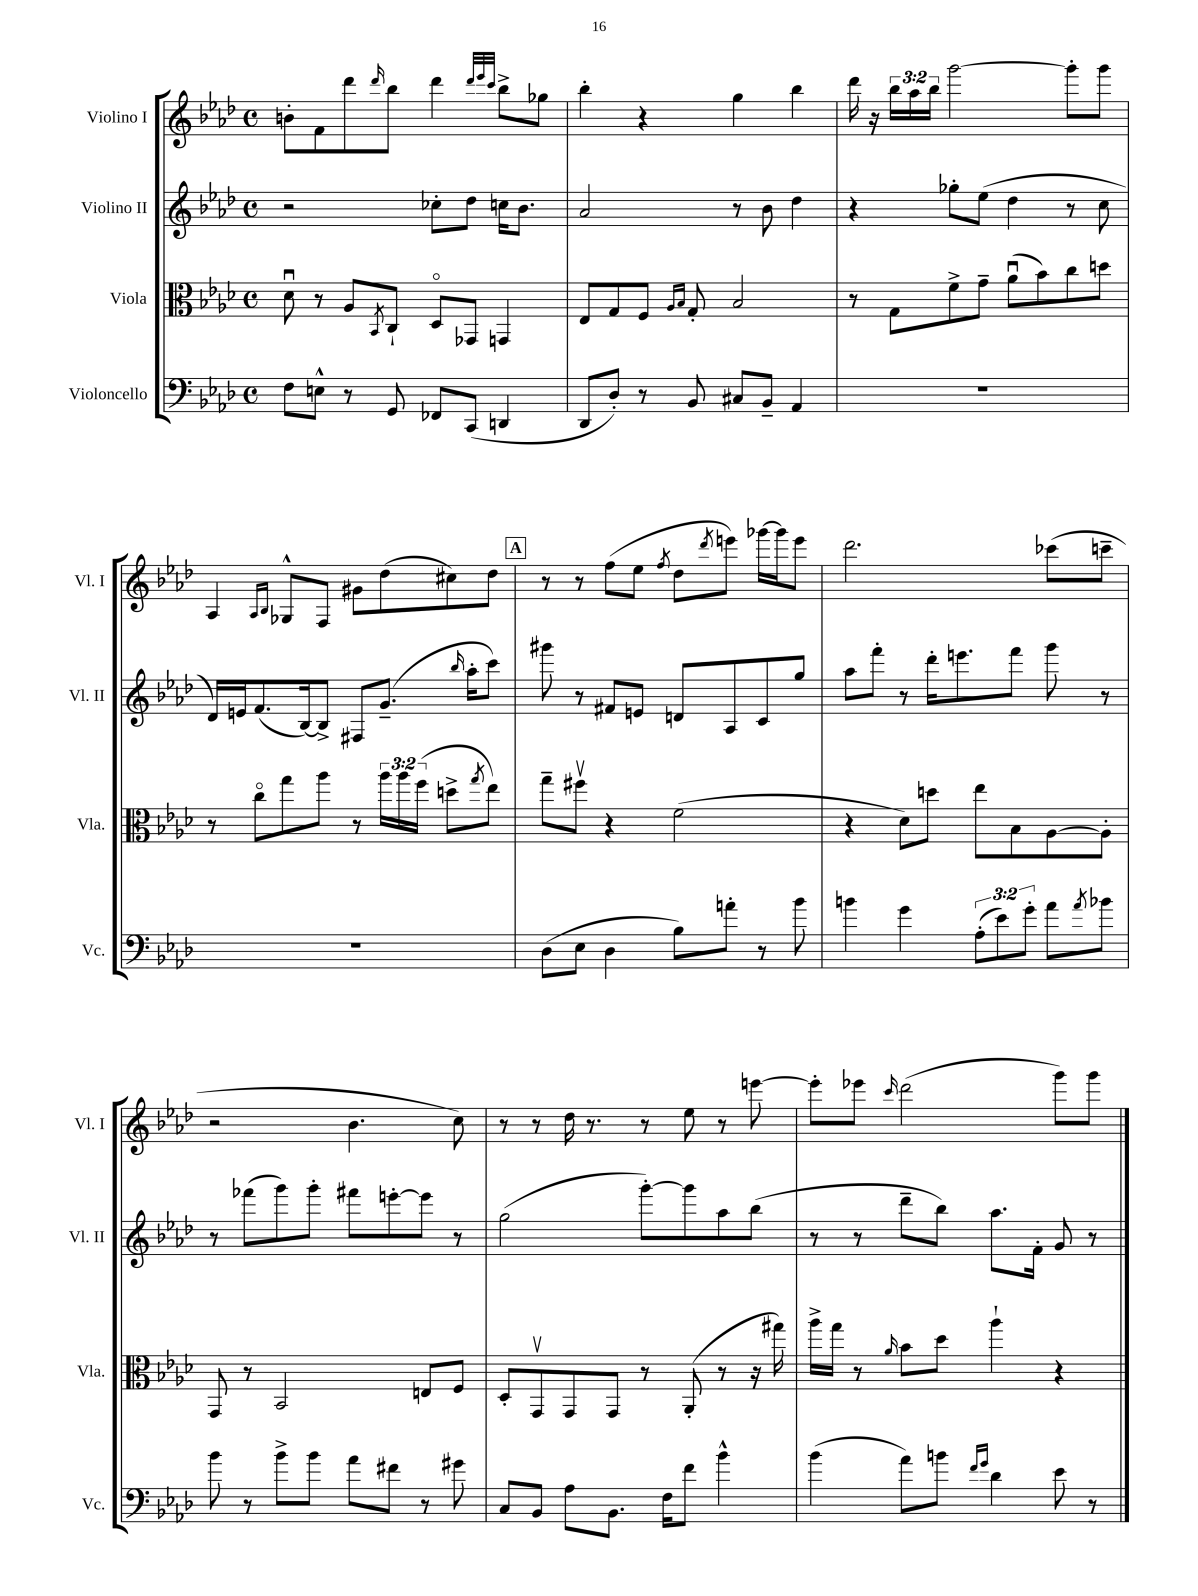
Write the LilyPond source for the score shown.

<<
\new StaffGroup <<
\new Staff = "s0" \with { instrumentName = "Violino I" shortInstrumentName = "Vl. I" } {
    \clef treble \key aes \major \defaultTimeSignature \time 4/4 \override Staff.TupletNumber.text = #tuplet-number::calc-fraction-text
    b'8-. f'8 des'''8 \grace { des'''16 } bes''8 des'''4 \grace { des'''32 ees'''32 c'''32 } bes''8-> ges''8 |
    bes''4-. r4 g''4 bes''4 |
    des'''16 r16 \tuplet 3/2 { bes''16 aes''16 bes''16 } g'''2~ g'''8-. g'''8 |
    aes4 \grace { aes16 bes16 } ges8-^ f8 gis'8 des''8( cis''8) des''8 |
    \mark \markup { \box "A" } r8 r8 f''8( ees''8 \acciaccatura { f''8 } des''8 \acciaccatura { des'''8 } e'''8) ges'''16~ ges'''16 e'''8 |
    des'''2. ces'''8( c'''8-- |
    r2 bes'4. c''8) |
    r8 r8 des''16 r8. r8 ees''8 r8 e'''8~ |
    e'''8-. ees'''8 \grace { c'''16 } des'''2( g'''8) g'''8 \bar "|." |
}
\new Staff = "s1" \with { instrumentName = "Violino II" shortInstrumentName = "Vl. II" } {
    \clef treble \key aes \major \defaultTimeSignature \time 4/4
    r2 ces''8-. des''8 c''16 bes'8. |
    aes'2 r8 bes'8 des''4 |
    r4 ges''8-. ees''8( des''4 r8 c''8 |
    des'16) e'16 f'8.( bes16~) bes8-> fis8 g'8.--( \grace { bes''16 } aes''16-. c'''8) |
    \mark \markup { \box "A" } gis'''8 r8 fis'8 e'8 d'8 aes8 c'8 g''8 |
    aes''8 f'''8-. r8 des'''16-. e'''8. f'''8 g'''8 r8 |
    r8 fes'''8( g'''8) g'''8-. fis'''8 e'''8~-. e'''8 r8 |
    g''2( g'''8~-.) g'''8 aes''8 bes''8( |
    r8 r8 des'''8-- bes''8) aes''8. f'16-. g'8 r8 \bar "|." |
}
\new Staff = "s2" \with { instrumentName = "Viola" shortInstrumentName = "Vla." } {
    \clef alto \key aes \major \defaultTimeSignature \time 4/4 \override Staff.TupletNumber.text = #tuplet-number::calc-fraction-text
    des'8\downbow r8 aes8 \acciaccatura { bes,8 } c8-! des8\flageolet ges,8 g,4 |
    ees8 g8 f8 \grace { aes16 bes16 } g8-. bes2 |
    r8 g8 f'8-> g'8-- aes'8\downbow( bes'8) c''8 d''8 |
    r8 c''8\flageolet g''8 aes''8 r8 \tuplet 3/2 { aes''16 aes''16 f''16( } d''8-> \acciaccatura { g''8 } ees''8) |
    \mark \markup { \box "A" } g''8-- fis''8\upbow r4 f'2( |
    r4 des'8) d''8 ees''8 bes8 aes8~ aes8-. |
    g,8 r8 bes,2 e8 f8 |
    des8-. g,8\upbow g,8 g,8 r8 aes,8-.( r8 r16 gis''16) |
    aes''16-> g''16 r8 \grace { aes'16 } bes'8 des''8 aes''4-! r4 \bar "|." |
}
\new Staff = "s3" \with { instrumentName = "Violoncello" shortInstrumentName = "Vc." } {
    \clef bass \key aes \major \defaultTimeSignature \time 4/4 \override Staff.TupletNumber.text = #tuplet-number::calc-fraction-text
    f8 e8-^ r8 g,8 fes,8 c,8( d,4 |
    des,8 des8-.) r8 bes,8 cis8 bes,8-- aes,4 |
    R1 |
    R1 |
    \mark \markup { \box "A" } des8( ees8 des4 bes8) a'8-. r8 bes'8 |
    b'4 g'4 \tuplet 3/2 { aes8-.( ees'8) g'8-. } aes'8 \acciaccatura { aes'8 } bes'8 |
    bes'8 r8 bes'8-> bes'8 aes'8 fis'8 r8 gis'8 |
    c8 bes,8 aes8 bes,8. f16 f'8 bes'4-^ |
    bes'4( aes'8) b'8 \grace { f'16 g'16 } des'4 ees'8 r8 \bar "|." |
}
>>
>>
\layout { \context { \Score \remove "Bar_number_engraver" } }
